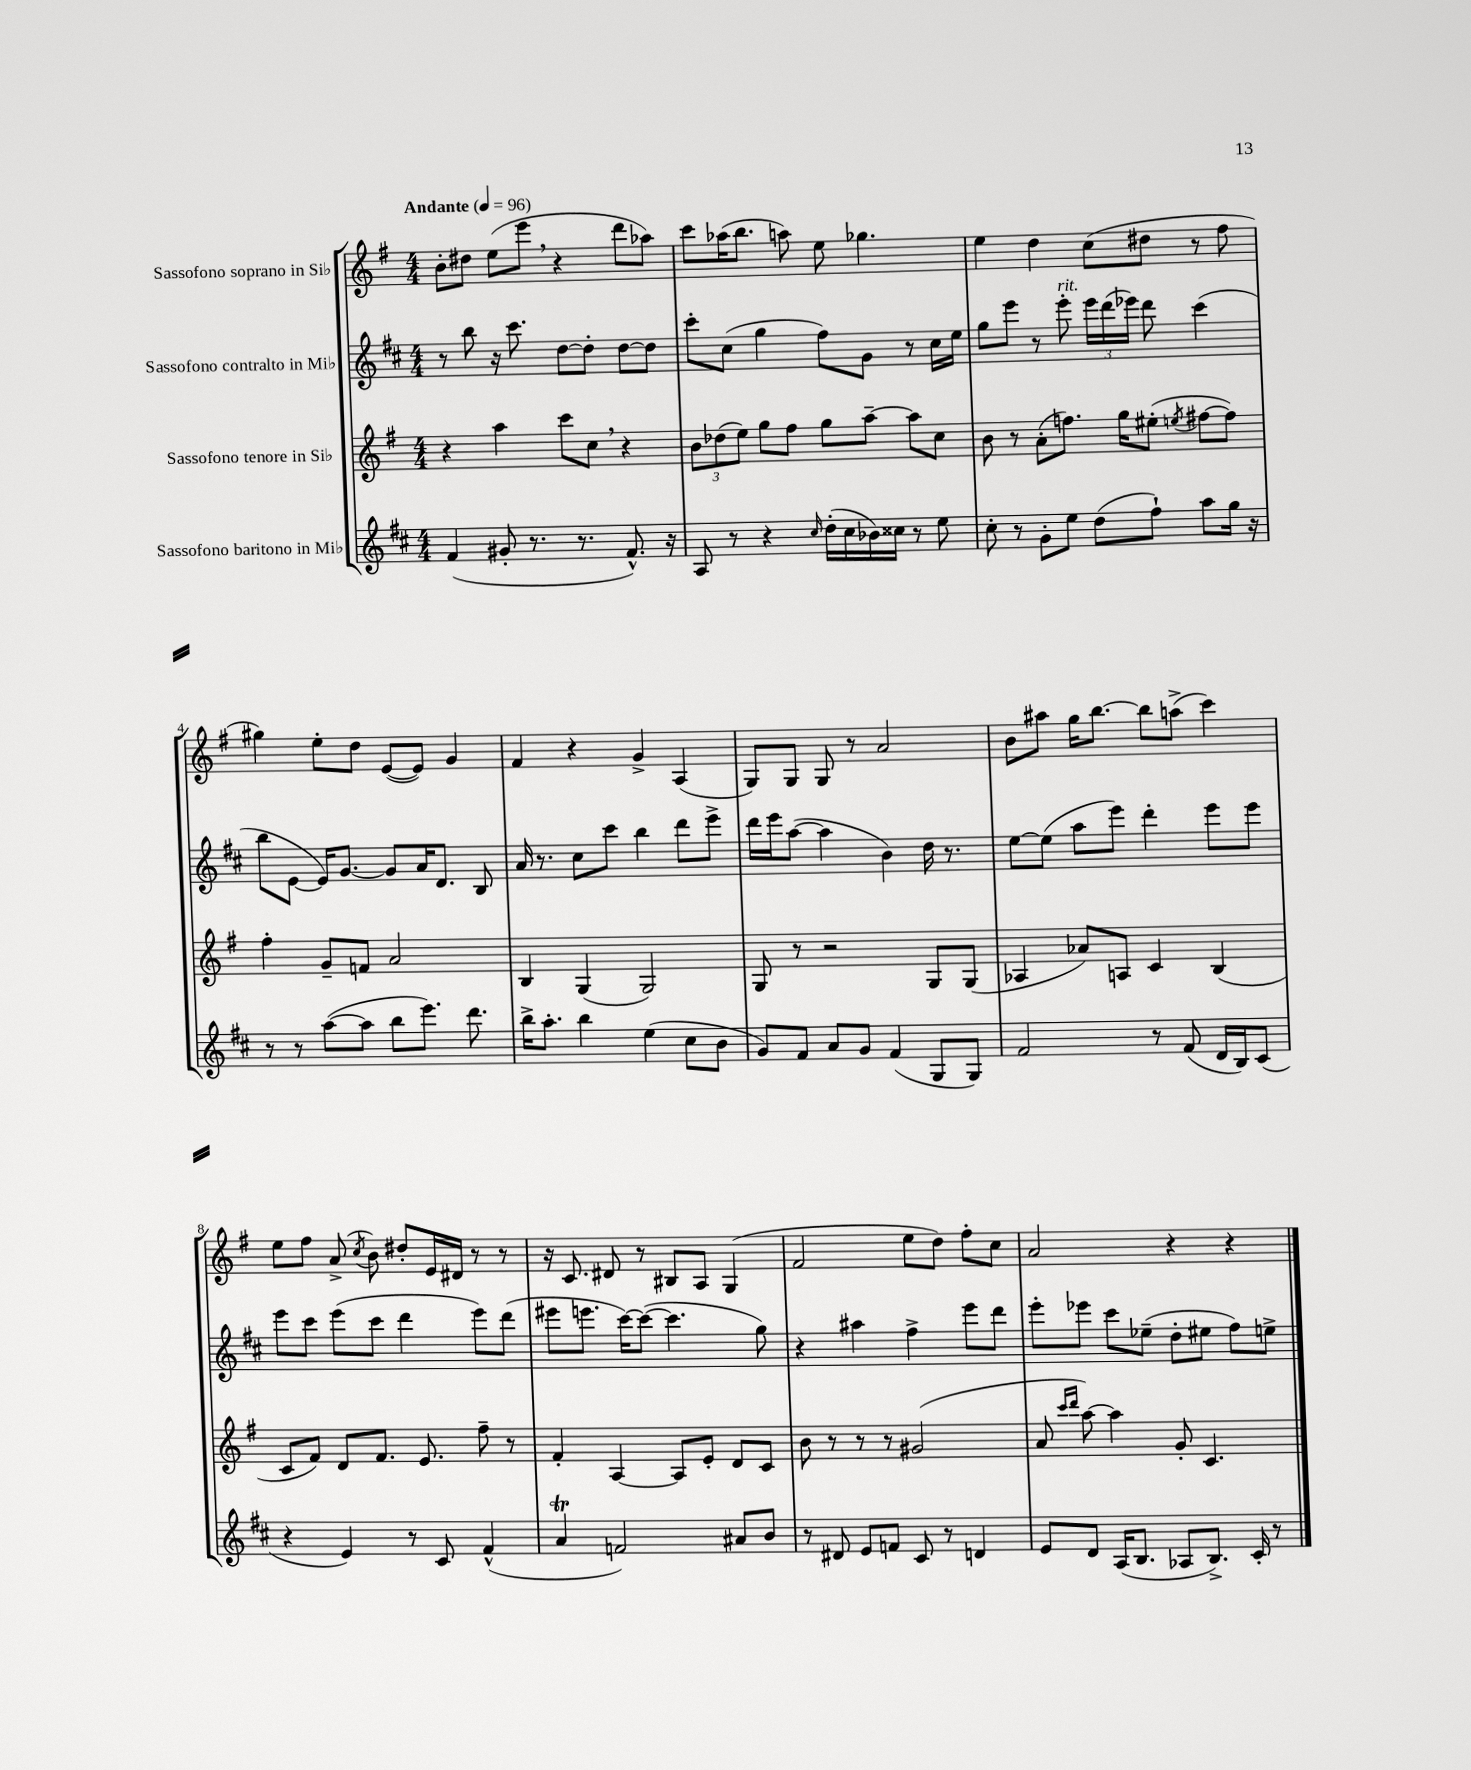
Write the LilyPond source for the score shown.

<<
\new StaffGroup <<
\new Staff = "s0" \with { instrumentName = "Sassofono soprano in Sib" } {
    \clef treble \key g \major \numericTimeSignature \time 4/4 \tempo "Andante" 4 = 96
    \autoBeamOff b'8[-. dis''8] e''8[( e'''8] \breathe r4 d'''8[ aes''8]) |
    c'''8[ aes''16( b''8.] a''8) e''8 ges''4. |
    e''4 d''4 c''8[( dis''8] r8 fis''8 |
    gis''4) e''8[-. d''8] e'8[~( e'8]) g'4 |
    fis'4 r4 g'4-> a4( |
    g8[) g8] g8 r8 a'2 |
    b'8[ ais''8] g''16[ b''8.]~ b''8[ a''8]->( c'''4) |
    e''8[ fis''8] a'8->( \acciaccatura { c''8 } b'8) dis''8[-. e'16 dis'16] r8 r8 |
    r16 c'8. dis'8 r8 bis8[ a8] g4( |
    fis'2 e''8[ d''8]) fis''8[-. c''8] |
    a'2 r4 r4 \bar "|." |
}
\new Staff = "s1" \with { instrumentName = "Sassofono contralto in Mib" } {
    \clef treble \key d \major \numericTimeSignature \time 4/4
    \autoBeamOff r8 b''8 r16 cis'''8. d''8[~ d''8]-. d''8[~ d''8] |
    cis'''8[-. cis''8]( g''4 fis''8[) g'8] r8 cis''16[ e''16] |
    g''8[ e'''8] r8 e'''8-.^\markup { \italic "rit." } \tuplet 3/2 { e'''16[ d'''16( ees'''16]) } d'''8 cis'''4( |
    b''8[ e'8]~ e'16[) g'8.]~ g'8[ a'16 d'8.] b8 |
    a'16 r8. cis''8[ cis'''8] b''4 d'''8[ e'''8]-> |
    d'''16[ e'''16 a''8]~( a''4 b'4) d''16 r8. |
    e''8[~ e''8]( a''8[ e'''8]) d'''4-. e'''8[ e'''8] |
    e'''8[ cis'''8] e'''8[( cis'''8] d'''4 e'''8[) d'''8]( |
    eis'''8[ e'''8.] cis'''16[~) cis'''8]~( cis'''4. g''8) |
    r4 ais''4 fis''4-> e'''8[ d'''8] |
    e'''8[-. ees'''8] cis'''8[ ees''8]--( d''8[-. eis''8] fis''8[) e''8]-> \bar "|." |
}
\new Staff = "s2" \with { instrumentName = "Sassofono tenore in Sib" } {
    \clef treble \key g \major \numericTimeSignature \time 4/4
    \autoBeamOff r4 a''4 c'''8[ c''8] \breathe r4 |
    \tuplet 3/2 { b'8[ des''8( e''8]) } g''8[ fis''8] g''8[ a''8]~-- a''8[ c''8] |
    b'8 r8 a'8[-.( f''8.]) g''16[ eis''8]-.( \acciaccatura { e''8 } fis''8[~ fis''8]) |
    fis''4-. g'8[-- f'8] a'2 |
    b4 g4( g2) |
    g8 r8 r2 g8[ g8]( |
    aes4 aes'8[) a8] c'4 b4( |
    c'8[ fis'8]) d'8[ fis'8.] e'8. fis''8-- r8 |
    fis'4-. a4~ a8[ e'8]-. d'8[ c'8] |
    b'8 r8 r8 r8 gis'2( |
    a'8 \grace { c'''16[ d'''16] } a''8~) a''4 g'8-. c'4. \bar "|." |
}
\new Staff = "s3" \with { instrumentName = "Sassofono baritono in Mib" } {
    \clef treble \key d \major \numericTimeSignature \time 4/4
    \autoBeamOff fis'4( gis'8-. r8. r8. fis'8.-^) r16 |
    a8 r8 r4 \grace { cis''16 } d''16[-.( cis''16 bes'16) cisis''16] r8 e''8 |
    cis''8-. r8 g'8[-. e''8] d''8[( fis''8]-!) a''8[ g''16] r16 |
    r8 r8 a''8[~( a''8] b''8[ e'''8.]) d'''8. |
    b''16[-> a''8.]-. b''4 e''4( cis''8[ b'8] |
    g'8[) fis'8] a'8[ g'8] fis'4( g8[ g8]) |
    fis'2 r8 fis'8( d'16[ b16) cis'8]( |
    r4 e'4) r8 cis'8 fis'4-^( |
    a'4\trill f'2) ais'8[ b'8] |
    r8 dis'8 e'8[ f'8] cis'8 r8 d'4 |
    e'8[ d'8] a16[( b8.] aes8[ b8.]->) cis'16-. r8 \bar "|." |
}
>>
>>
